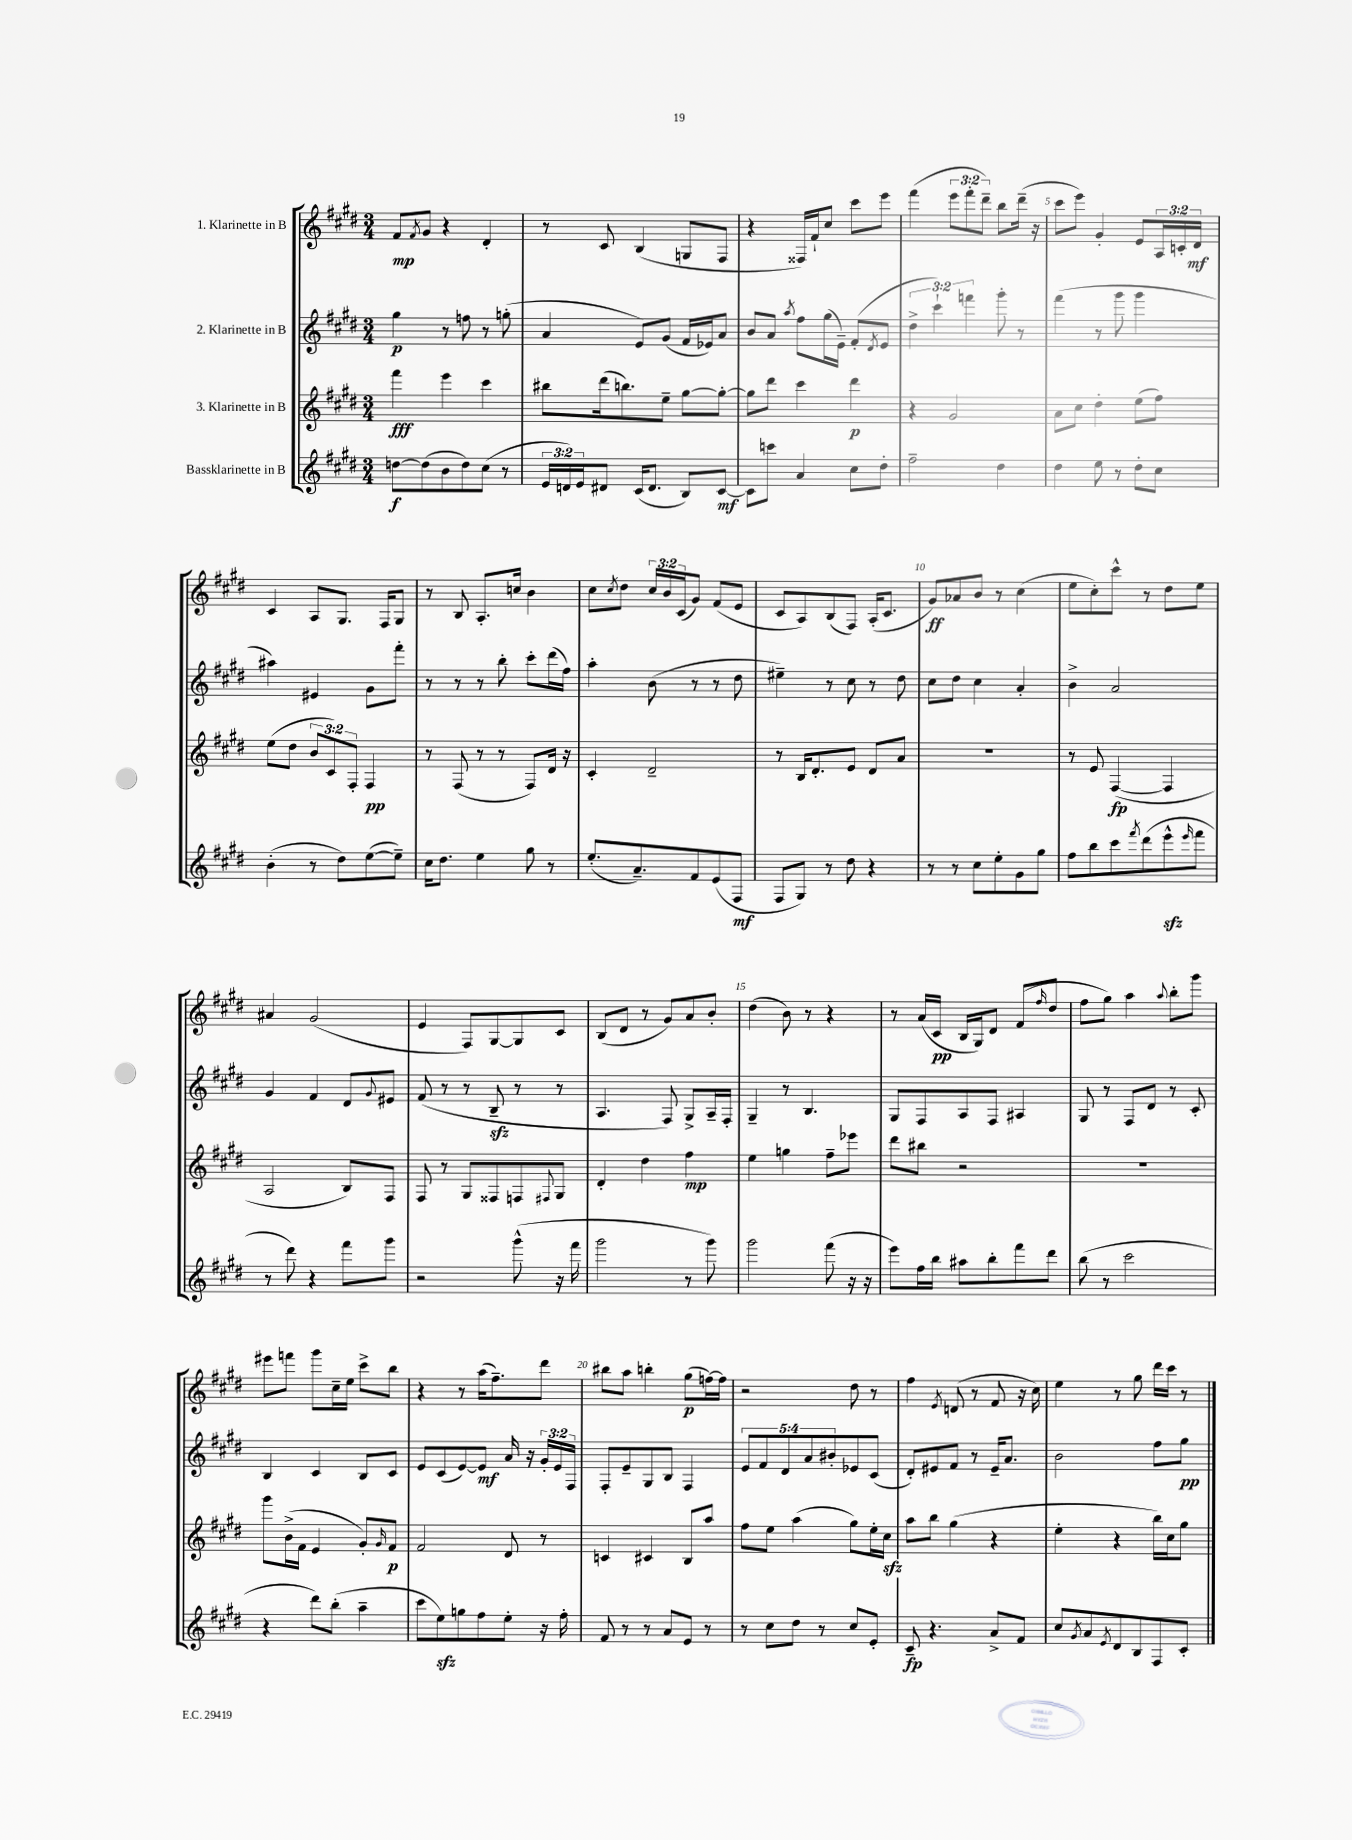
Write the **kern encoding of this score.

**kern	**kern	**kern	**kern
*staff4	*staff3	*staff2	*staff1
*clefG2	*clefG2	*clefG2	*clefG2
*k[f#c#g#d#]	*k[f#c#g#d#]	*k[f#c#g#d#]	*k[f#c#g#d#]
*M3/4	*M3/4	*M3/4	*M3/4
[8dd	4fff#	4gg#	8f#
.	.	.	8qf#
(8dd]	.	.	8g#
8b	4eee	8r	4r
8dd)	.	8ff	.
(8cc#	4ccc#	8r	4d#'
8r	.	(8gg'	.
=	=	=	=
24e	8bb#	4a	8r
24d)	.	.	.
24e	.	.	.
8d#	(16ddd#	.	8c#
.	8.bb)	.	.
(16c#	.	8e)	(4B
8.d#	.	.	.
.	8ee~	(8g#	.
8B)	[8gg#	16f#	8G
.	.	16e-)	.
[8c#	8gg#'_	8a	8F#
=	=	=	=
8c#]	8gg#]	8b	4r
8ccc	8ddd#	8a	.
.	.	8qaa	.
4a	4ccc#	8ff#	16F##)
.	.	.	16f#`
.	.	(16gg#	8cc#
.	.	16e~)	.
8cc#	4ddd#	(8f#'	8ccc#
.	.	8qd#	.
8dd#'	.	8e	8eee
=	=	=	=
2ff#~	4r	6dd#^	(4fff#
.	.	6ccc#`)	.
.	2g#	.	12eee
.	.	6fff	12fff#'
.	.	.	12ddd#~)
4dd#	.	8ggg#'	8bb
.	.	8r	(16ddd#~
.	.	.	16r
=	=	=	=
4dd#	8a	(4fff#	8ccc#
.	8cc#	.	8eee)
8ee	4dd#'	8r	4g#'
8r	.	8ggg#	.
8dd#'	(8ee	4ggg#	8e
8cc#	8ff#)	.	24A
.	.	.	24c'
.	.	.	24d#
=	=	=	=
(4b'	(8ee	4aa#)	4c#
.	8dd#	.	.
8r	12b	4e#	8A
.	12c#)	.	.
8dd#)	.	.	8.G#
.	12F#'	.	.
([8ee	4F#	8g#	.
.	.	.	16F#
8ee~])	.	8fff#'	8G#
=	=	=	=
16cc#	8r	8r	8r
8.dd#	.	.	.
.	(8F#	8r	8B
4ee	8r	8r	8.A'
.	8r	8bb'	.
.	.	.	16cc
8gg#	8F#)	8ccc#'	4b
8r	16d#	(16ddd#	.
.	16r	16ff#)	.
=	=	=	=
(8.ee'	4c#'	4aa'	8cc#
.	.	.	8qcc#
.	.	.	8dd#
8.a~)	.	.	.
.	2d#~	(8b	24cc#
.	.	.	24b
.	.	.	(24c#
8f#	.	8r	8g#)
(8e	.	8r	(8f#
8F#	.	8dd#	8e
=	=	=	=
8F#	8r	4ee#~)	8c#
8G#)	16B	.	8A)
.	8.d#'	.	.
8r	.	8r	(8B
8dd#	8e	8cc#	8F#)
4r	8d#	8r	(16A'
.	.	.	8.c#
.	8a	8dd#	.
=	=	=	=
8r	2.r	8cc#	8g#)
8r	.	8dd#	8a-
8cc#	.	4cc#	8b
8ee'	.	.	8r
8g#	.	4a'	(4cc#
8gg#	.	.	.
=	=	=	=
8ff#	8r	4b^	8ee
8bb	8e	.	8cc#')
8ccc#	([4F#	2a	8ccc#^^
8qfff#	.	.	.
(8ddd#	.	.	8r
8eee^^	4F#]	.	8dd#
16qqeee	.	.	.
8fff#	.	.	8ee
=	=	=	=
8r	2A	4g#	4a#
8ddd#)	.	.	.
4r	.	4f#	(2g#
8fff#	8B)	8d#	.
.	.	8qqg#	.
8ggg#	8F#	8e#	.
=	=	=	=
2r	8F#	(8f#	4e
.	8r	8r	.
.	8G#	8r	8F#)
.	8F##	8B~	[8G#
(8ggg#^^	8F	8r	8G#]
.	8qqF#	.	.
16r	8G#	8r	8c#
16fff#	.	.	.
=	=	=	=
2ggg#	4d#'	4.A	(8B
.	.	.	8d#
.	4dd#	.	8r
.	.	8F#)	8g#)
8r	4ff#	8G#^	8a
8ggg#)	.	16A~	8b'
.	.	16F#'	.
=	=	=	=
2ggg#	4ee	4G#~	(4dd#
.	4gg	8r	8b)
.	.	4.B	8r
(8fff#	8ff#~	.	4r
16r	8eee-	.	.
16r	.	.	.
=	=	=	=
8eee)	8ddd#	8G#	8r
16ff#	8bb#	8F#	(16a
16bb	.	.	16c#
8aa#	2r	8A	16B
.	.	.	16G#)
8bb'	.	8F#	8d#
8fff#	.	4A#	(8f#
.	.	.	16qqff#
8ddd#	.	.	8dd#
=	=	=	=
(8bb	2.r	8G#	8ff#
8r	.	8r	8gg#)
2ccc#	.	8F#	4aa
.	.	8d#	.
.	.	.	8qqaa
.	.	8r	8bb'
.	.	8c#'	8ggg#
=	=	=	=
4r	8ggg#	4B	8eee#
.	(16b^	.	8fff
.	16f#	.	.
8ddd#)	4e	4c#	8ggg#
(8bb'	.	.	16cc#~
.	.	.	16ee
4aa~	8g#')	8B	8ccc#^
.	16qqg#	.	.
.	8f#	8c#	8bb
=	=	=	=
8ccc#	2f#	8e	4r
8ee)	.	(8c#	.
8gg	.	[8e)	8r
8ff#	.	8e]	(16aa
.	.	.	8.ff#~)
8ee'	8d#	16a	.
.	.	16r	.
16r	8r	24g#'	8ddd#
.	.	24e	.
16ff#'	.	.	.
.	.	24F#	.
=	=	=	=
8f#	4c	8F#'	8bb#
8r	.	8e~	8aa
8r	4c#	8G#	4bb'
8a	.	8B	.
8e	8B	4F#	(8gg#
8r	8aa	.	[16ff)
.	.	.	16ff]
=	=	=	=
8r	8ff#	10e	2r
.	.	10f#	.
8cc#	8ee	.	.
.	.	10d#	.
8dd#	(4aa	.	.
.	.	10a	.
8r	.	.	.
.	.	10b#'	.
8cc#	8gg#)	8e-	8dd#
8e'	16ee'	(8c#	8r
.	16cc#	.	.
=	=	=	=
8c#~	8aa	8d#')	4ff#
4.r	8bb	8e#	.
.	.	.	8qe
.	(4gg#	8f#	(8d
.	.	8r	8r
8a^	4r	16e#~	8f#
.	.	8.a	.
8f#	.	.	16r
.	.	.	16cc#)
=	=	=	=
8cc#	4ee'	2b	4ee
8qg#	.	.	.
8a	.	.	.
8qe	.	.	.
8d#	4r	.	8r
8B	.	.	8gg#
8F#	16bb)	8ff#	16ddd#
.	16cc#	.	16ccc#
8c#'	8gg#	8gg#	8r
==	==	==	==
*-	*-	*-	*-
